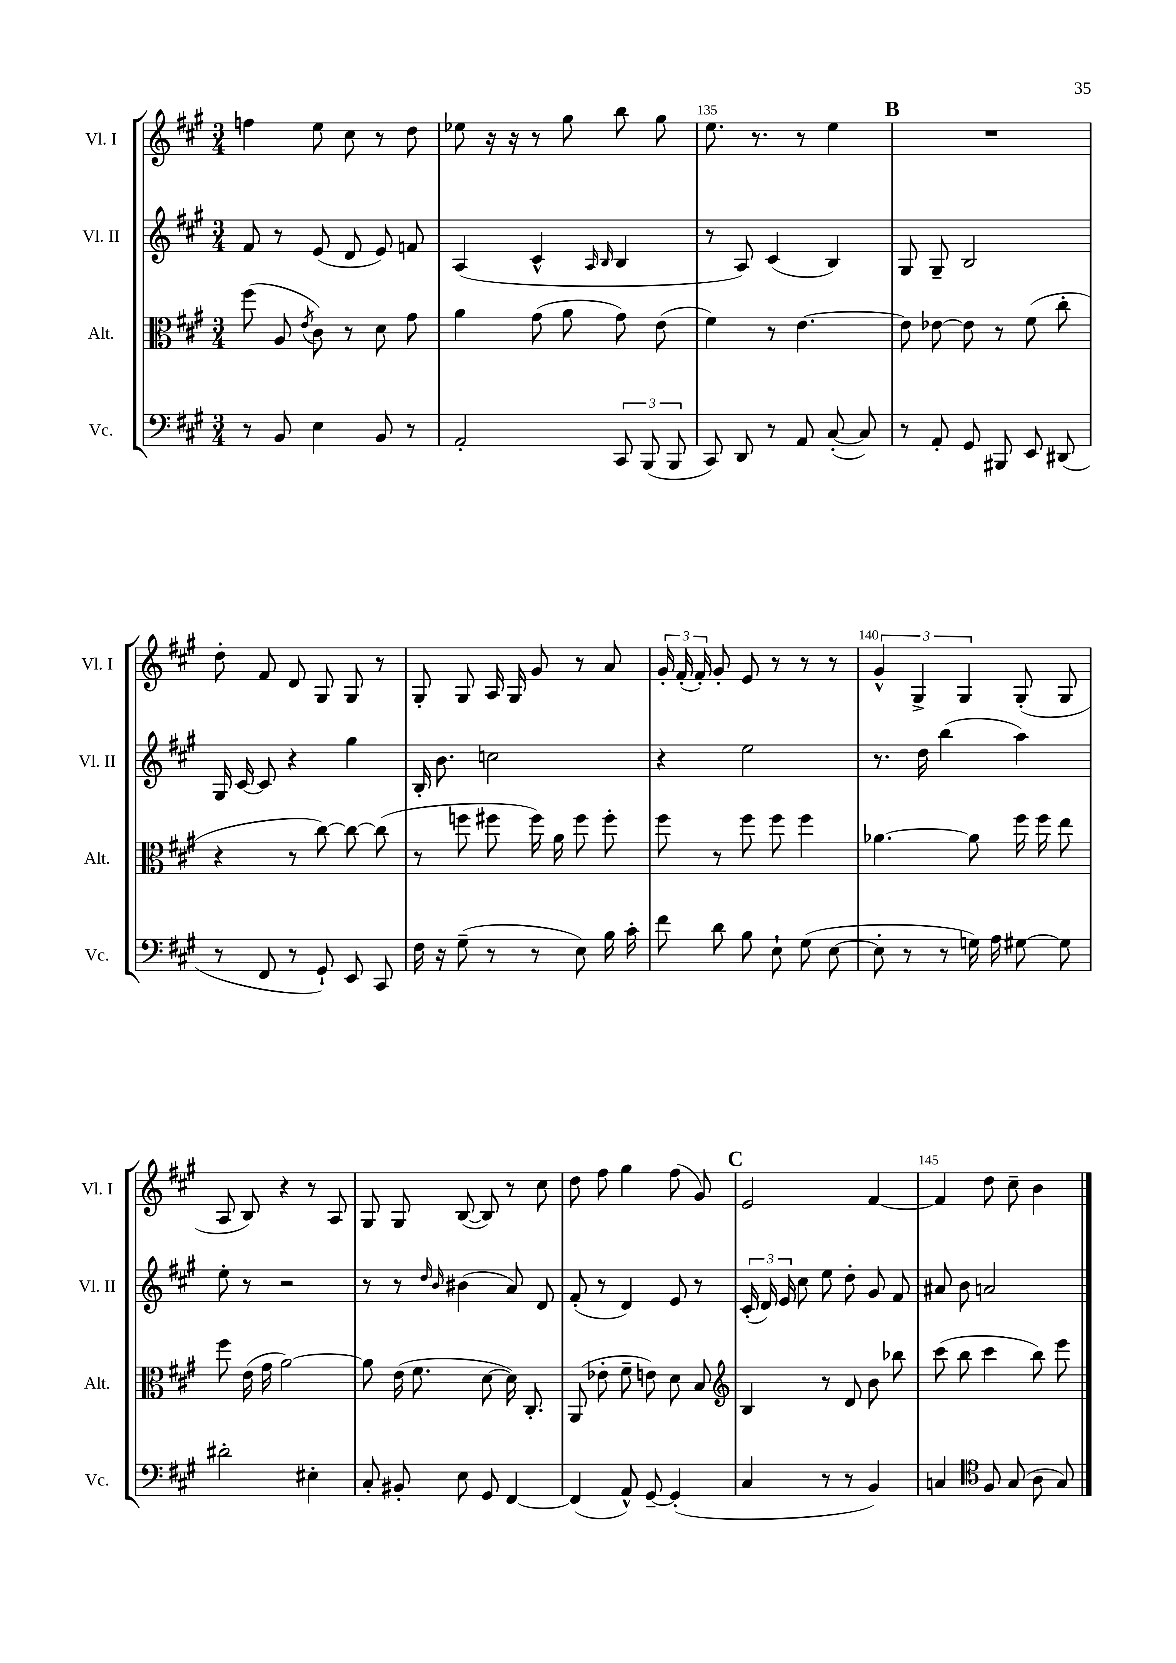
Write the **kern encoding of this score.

**kern	**kern	**kern	**kern
*part4	*part3	*part2	*part1
*staff4	*staff3	*staff2	*staff1
*I"Vc.	*I"Alt.	*I"Vl. II	*I"Vl. I
*I'Vc.	*I'Alt.	*I'Vl. II	*I'Vl. I
*clefF4	*clefC3	*clefG2	*clefG2
*k[f#c#g#]	*k[f#c#g#]	*k[f#c#g#]	*k[f#c#g#]
*M3/4	*M3/4	*M3/4	*M3/4
=133	=133	=133	=133
8r	(8ff#\	8f#/	4ffn\
8BB/	8A/	8r	.
.	8qe/	.	.
4E\	8c#\)	(8e/	8ee\
.	8r	8d/	8cc#\
8BB/	8d\	8e/)	8r
8r	8g#\	8fn/	8dd\
=134	=134	=134	=134
2AA'/	4a\	(4A/	8ee-X\
.	.	.	16r
.	.	.	16r
.	(8g#\	4c#^^/	8r
.	8a\	.	8gg#\
.	.	16qqA/	.
.	.	16qqB/	.
12CC#/	8g#\)	4B/	8bb\
(12BBB/	.	.	.
.	(8e\	.	8gg#\
12BBB/	.	.	.
=135	=135	=135	=135
8CC#/)	4f#\)	8r	8.ee\
8DD/	.	8A/)	.
.	.	.	8.r
8r	8r	(4c#/	.
8AA/	[4.e\	.	8r
([8C#'/	.	4B/)	4ee\
8C#/])	.	.	.
!!LO:REH:place=s1:t=B
=136	=136	=136	=136
8r	8e\]	8G#/	2.r
8AA'/	[8e-X\	8G#~/	.
8GG#/	8e-\]	2B/	.
8BBB#X/	8r	.	.
8EE/	(8f#\	.	.
(8DD#X/	8cc#'\	.	.
!!LO:LB:g=z
=137	=137	=137	=137
8r	4r	16G#/	8dd'\
.	.	[16c#/	.
8FF#/	.	8c#/]	8f#/
8r	8r	4r	8d/
8GG#`/)	[8cc#\)	.	8G#/
8EE/	8cc#\_	4gg#\	8G#/
8CC#/	(8cc#\]	.	8r
=138	=138	=138	=138
16F#\	8r	16B'/	8G#'/
16r	.	8.b\	.
(8G#~\	8ffn\	.	8G#/
8r	8ff#X\	2ccn\	16A/
.	.	.	16G#/
8r	16ff#\)	.	8g#/
.	16a\	.	.
8E\)	8ff#\	.	8r
16B\	8ff#'\	.	8a/
16c#'\	.	.	.
=139	=139	=139	=139
8f#\	8ff#\	4r	24g#'/
.	.	.	(24f#'/
.	.	.	24f#'/)
8d\	8r	.	8g#'/
8B\	8ff#\	2ee\	8e/
8E`\	8ff#\	.	8r
(8G#\	4ff#\	.	8r
[8E\	.	.	8r
=140	=140	=140	=140
8E'\]	[4.a-X\	8.r	6g#^^/
8r	.	.	.
.	.	.	6G#^/
.	.	16dd\	.
8r	.	(4bb\	.
.	.	.	6G#/
16Gn\)	8a-\]	.	.
16A\	.	.	.
[8G#X\	16ff#\	4aa\)	(8G#'/
.	16ff#\	.	.
8G#\]	8ee\	.	8G#/
!!LO:LB:g=z
=141	=141	=141	=141
2d#X'\	8ff#\	8ee'\	8A/
.	(16e\	8r	8B/)
.	16g#\	.	.
.	[2a\)	2r	4r
4E#X'\	.	.	8r
.	.	.	8A/
=142	=142	=142	=142
8C#'/	8a\]	8r	8G#/
8BB#X'/	(16e\	8r	8G#/
.	8.f#\	.	.
.	.	16qqdd/	.
.	.	16qqb/	.
8E\	.	(4b#X\	([8B/
8GG#/	[8d\	.	8B/])
[4FF#/	16d\])	8a/)	8r
.	8.C#'/	.	.
.	.	8d/	8cc#\
=143	=143	=143	=143
(4FF#/]	(8AA/	(8f#'/	8dd\
.	8e-X'\	8r	8ff#\
8AA^^/)	8f#~\	4d/)	4gg#\
[8GG#~/	8en\)	.	.
(4GG#'/]	8d\	8e/	(8ff#\
.	8B/	8r	8g#/)
!!LO:REH:place=s1:t=C
=144	=144	=144	=144
*	*clefG2	*	*
4C#/	4B/	(24c#'/	2e/
.	.	24d/)	.
.	.	24e/	.
.	.	8cc#\	.
8r	8r	8ee\	.
8r	8d/	8dd'\	.
4BB/)	8b\	8g#/	[4f#/
.	8bb-X\	8f#/	.
=145	=145	=145	=145
4Cn/	(8ccc#\	8a#X/	4f#/]
.	8bb\	8b\	.
*clefC4	*	*	*
8F#/	4ccc#\	2an/	8dd\
(8G#/	.	.	8cc#~\
8A\	8bb\)	.	4b\
8G#/)	8eee\	.	.
==	==	==	==
*-	*-	*-	*-
